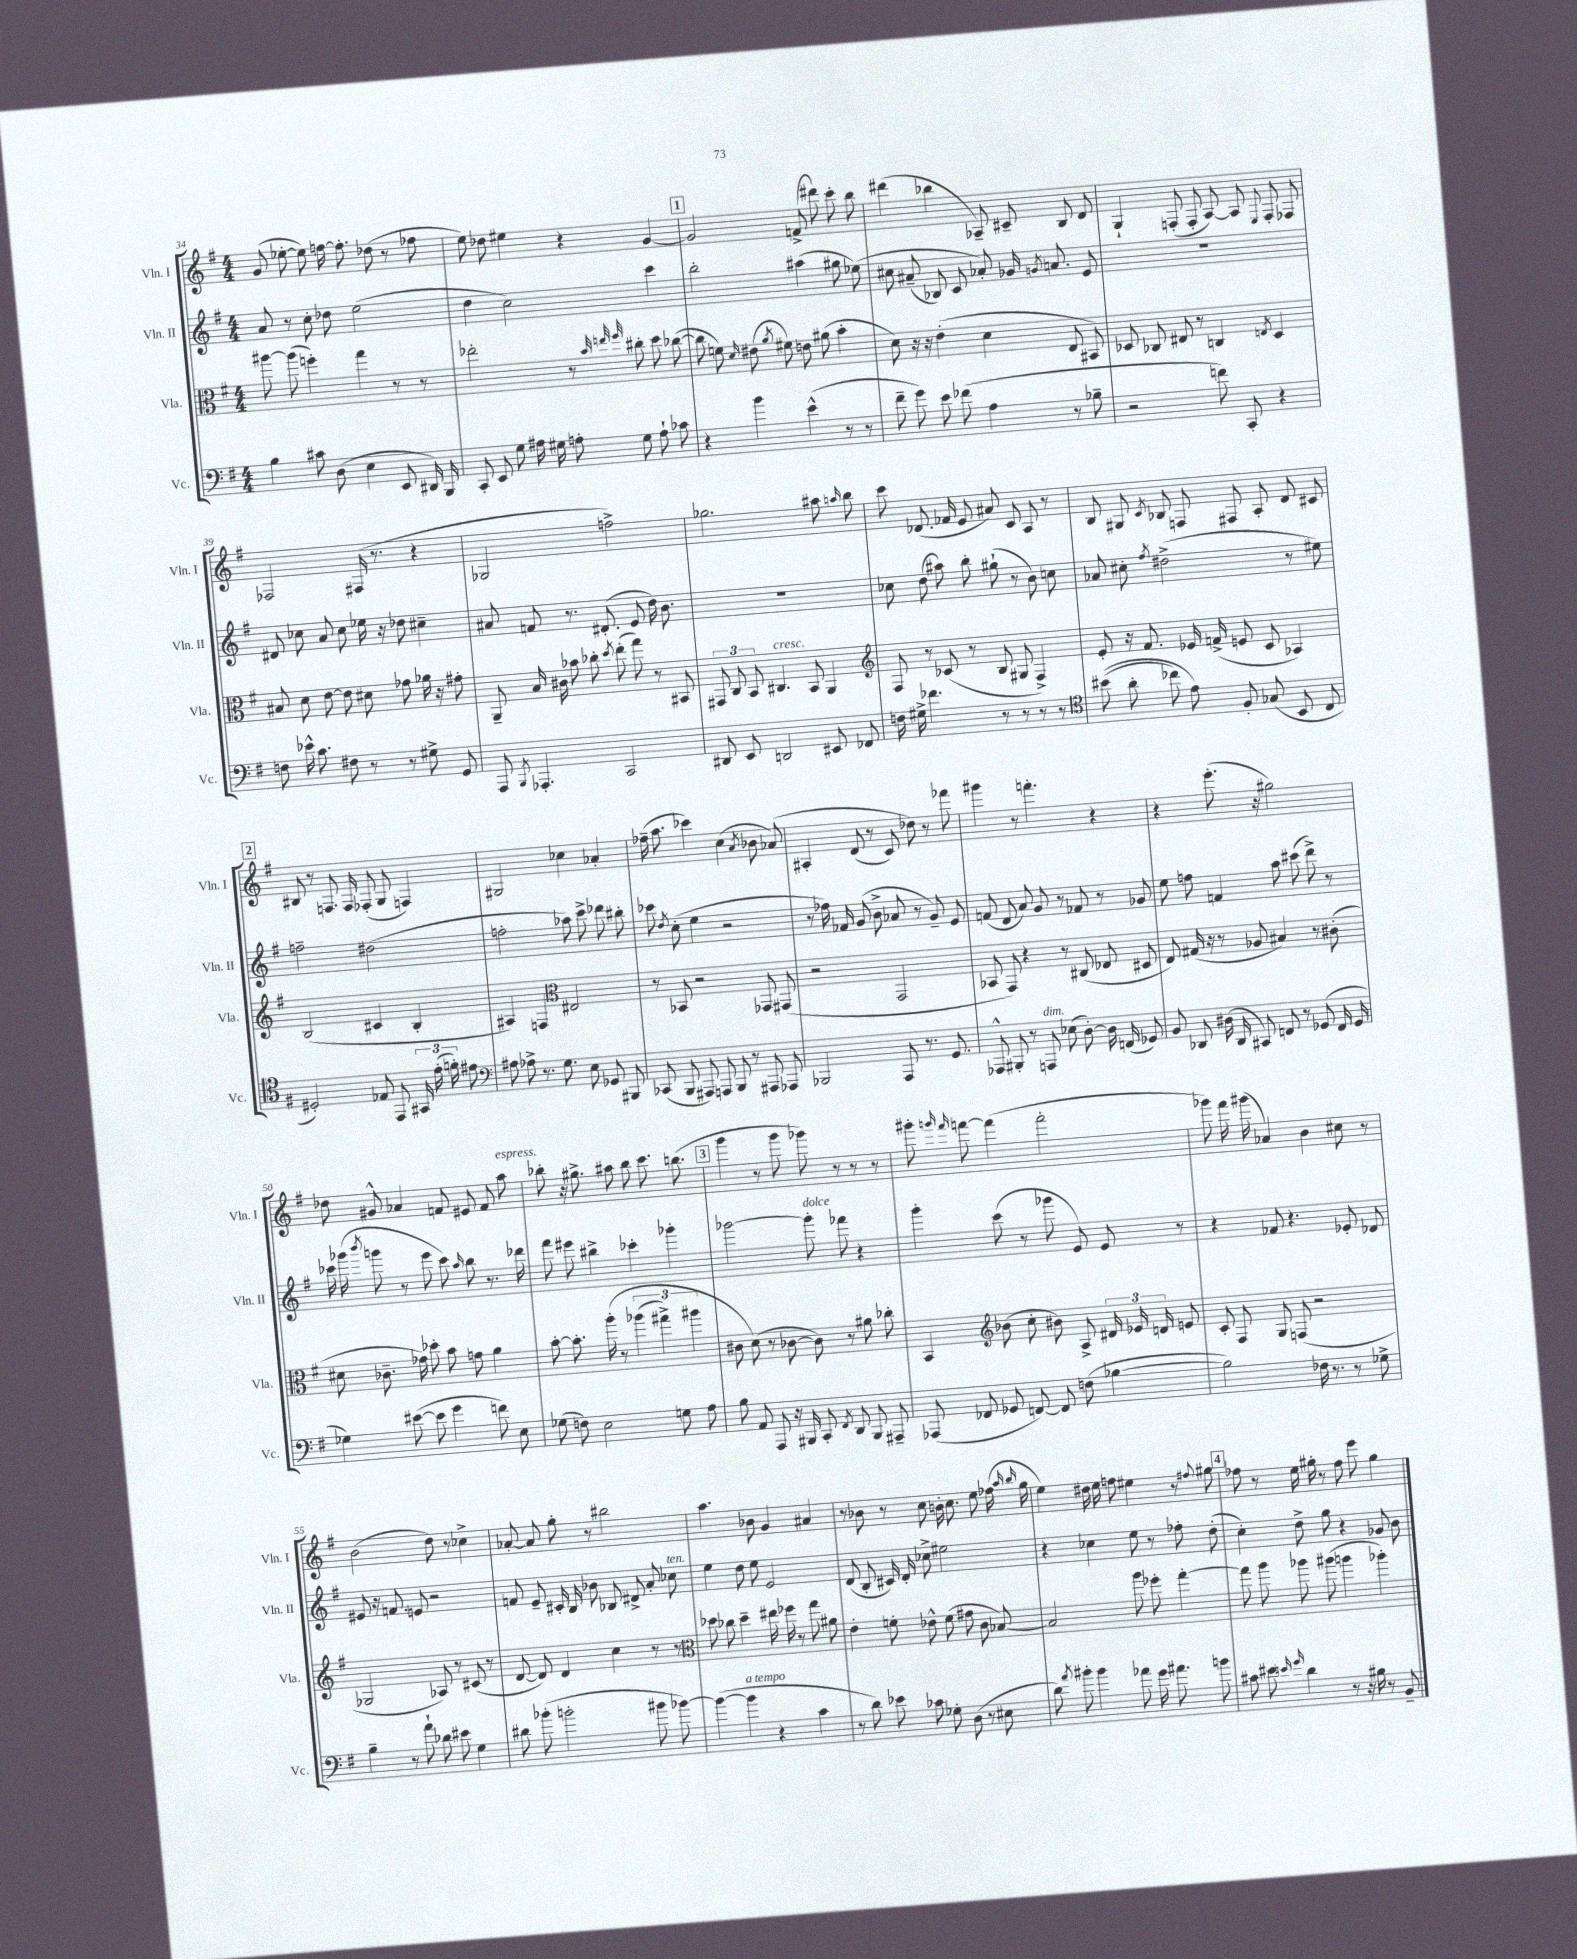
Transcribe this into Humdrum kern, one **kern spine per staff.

**kern	**kern	**kern	**kern
*part4	*part3	*part2	*part1
*staff4	*staff3	*staff2	*staff1
*I"Vc.	*I"Vla.	*I"Vln. II	*I"Vln. I
*I'Vc.	*I'Vla.	*I'Vln. II	*I'Vln. I
*clefF4	*clefC3	*clefG2	*clefG2
*k[f#]	*k[f#]	*k[f#]	*k[f#]
*M4/4	*M4/4	*M4/4	*M4/4
=34	=34	=34	=34
4B\	[8aa#X\	8a/	(8g/
.	(8aa#\]	8r	[8ee-X'\
8c#X\	4ffn'\)	8cc'\	8ee-\])
(8D\	.	8dd-X\	[16ffn\
.	.	.	8.ff'\]
4E\	4gg\	(2ee\	.
.	.	.	(8dd-X\
8EE/	8r	.	8r
16DD#X/)	8r	.	8ff-X\
16BBB/	.	.	.
=35	=35	=35	=35
8CC'/	2ee-X'\	4dd\	8ee\)
8EE/	.	.	8dd-X\
8G\	.	2cc\)	4ee#X\
16A#X\	.	.	.
16G#X\	.	.	.
8An'\	8r	.	4r
.	32qqb/	.	.
.	32qqeen/	.	.
.	32qqff#/	.	.
8G#\	8cc#X'\	.	.
8A`\	8dd\	4ccc\	[4g/
8c-X\	([8cc-X\	.	.
!!LO:REH:place=s1:t=1
=36	=36	=36	=36
4r	8cc-\]	2bb'\	2g/]
.	8fn\)	.	.
.	16qqd/	.	.
4b\	(8e#X\	.	.
.	8qa/	.	.
.	8f#X\)	.	.
(4e^^\	8en\	(4aa#X\	(8fn^/
.	(8a#X\	.	8ddd#X\)
8r	4b'\	8gg#X\	8ccc'\
8r	.	(8ee-X\)	8bb\
=37	=37	=37	=37
8f#~\	8d\)	8cc#X\	(4ddd#X\
8g\)	16r	(8a#X~/	.
.	16r	.	.
8e\	(4e'\	8B-X/)	4bb-X\
(8f-X\	.	8c/	.
4A\	4d\	8a-X'/)	8A-X~/)
.	.	16g-X/	8c#X~/
.	.	8qgn/	.
.	.	8.an/	.
8r	8E/	.	8B/
8B-X~\	8BB#X/)	8e/	8d/
=38	=38	=38	=38
2r	8D-X/	1r	4G`/
.	8C-X/	.	.
.	8E#X/	.	(8Fn'/
.	8r	.	8F'/
8fn\)	4Cn/	.	[8A/)
8CC'/	.	.	8A/]
.	8qEn/	.	8qqE/
4r	4D-/	.	8F'/
.	.	.	8F-X/
!!LO:LB:g=z
=39	=39	=39	=39
8Fn\	8B#X/	8d#X/	2F-X/
16e-X^^\	8d\	8cc-X\	.
8.c\	.	.	.
.	[8e\	8a/	.
8F#X\	8e\]	8cc-\	.
8r	8d#X\	16ee-X\	(16F#X/
.	.	16r	8.r
8r	8g-X\	8dd-X\	.
8G#X^\	16a-X\	4cc#X~\	4r
.	16r	.	.
8GG/	8g#X'\	.	.
=40	=40	=40	=40
8AAA/	8AA~/	8a#X/	2G-X/
8qBBB/	.	.	.
4.AAA-X'/	16B/	8fn/	.
.	16c#X\	.	.
.	8b-X\	8.r	.
.	8cc-X'\	.	.
.	.	(8.d#X'/	.
.	8qdd/	.	.
2CC/	(8ee'\	.	2ffn^\)
.	8gg\)	8e/	.
.	8r	16dd\)	.
.	.	8.b\	.
.	8BB#X/	.	.
=41	=41	=41	=41
8DD#X/	12GG#X/	1r	2.gg-X\
.	12C/	.	.
8EE/	.	.	.
.	12BB/	.	.
!	!LO:TX:a:i:t=cresc.	!	!
2DDn/	4.C#X/	.	.
.	8BB/	.	.
8EE#X/	4AA/	.	8aa#X\
.	.	.	16qqaan/
8FF-X/	.	.	8bb\
=42	=42	=42	=42
*	*clefG2	*	*
16Fn\	8F#/	8cc-X\	8ccc\
16G#X^\	.	.	.
4.f-X\	8r	(8dd\	(8.d-X/
.	(8c-X/	8aa#X\)	.
.	.	.	16f-X/
.	8r	8bb'\	8e/
8r	8B/	(8gg#X`\	8a#X/)
8r	8G#X/	8r	8c/
8r	4F#^/)	8b\)	8A/
8r	.	8ccn\	8r
=43	=43	=43	=43
*clefC4	*	*	*
((8b#X\	8e'/	8a-X/	8B/
8a'\	16r	8cc#X'\	8G#X/
.	8.f#/	.	.
.	.	8qff#/	8qc/
8cc-X\)	.	(2dd#X^\	8B-X/
8e\)	16e-X/	.	8Fn/
.	(16fn^/	.	.
8F#'/	8en/	.	8F#X/
(8G-X/	8c/	.	8A'/
8BB/	4A-X/)	8r	8d/
8C/	.	8ee#X\)	8c#X/
!!LO:LB:g=z
!!LO:REH:place=s1:t=2
=44	=44	=44	=44
2D#X'/)	(2B/	2ffn~\	8B#X/
.	.	.	8r
.	.	.	8.Fn/
.	.	.	16F/
8E-X/	4c#X/	(2dd#X\	(8F-X'/
8EE/	.	.	8G/
24GG#X/	4B'/	.	4Fn/)
(24e'\	.	.	.
24fn'\)	.	.	.
8e#X\	.	.	.
=45	=45	=45	=45
*clefF4	*	*	*
8A#X\	4A#X/)	2ffn'\	2G#X/
8A-X^\	.	.	.
8.r	4Fn/	.	.
8.G\	.	.	.
*	*clefC3	*	*
.	2E#X/	8aa-X\)	4cc-X\
8E\	.	8ccc^\	.
8GG-X/	.	8ddd-X\	4a-X'/
8BBB#X/	.	8bb#X'\	.
=46	=46	=46	=46
(8CC-X/	8r	8ccc-X\	(16ff-X~\
.	.	.	8.aa\
.	.	8qdd/	.
8BBB/	8BB-X/	(8cc'\	.
8AAA#X/)	2r	4ee\	4ccc-X\)
8AAAn/	.	.	.
8BBB/	.	2r	(4cc\
8r	.	.	.
.	.	.	8qa/
8AAA#X/	8GG-X/	.	8b-X\
8AAA-X/	(8GG#X/	.	(8a-X/)
=47	=47	=47	=47
2BBB-X/	2r	8r	4A#X'/
.	.	16ff-X\)	.
.	.	16f-X/	.
.	.	(8g/	(8d/
.	.	8b^\	8r
8AAA/	2GG/	8a-X/	8c/)
8.r	.	8r	8dd-X\)
.	.	8g~/)	8r
8.GG/	.	.	.
.	.	8e/	8fff-X\
=48	=48	=48	=48
8AAA-X^^/	8BB-X/	(8fn/	4ggg#X\
8BBB#X'/	8GG/)	8d/	.
8r	4r	8a/)	8r
!LO:TX:a:i:t=dim.	!	!	!
8AAAn/	.	8g/	4.fffn'\
(8E-X\	8r	8r	.
[8D'\)	(8C#X/	8f-X/	.
16D\]	8E-X/	8r	4r
(16FFn/	.	.	.
8GG-X/)	8D#X/	8g-X/	.
=49	=49	=49	=49
8BB/	8E/)	8ee\	4r
8DD-X/	(16G#X/	8ffn\	.
.	16r	.	.
(16D#X\	8r	4fn/	(8.eee'\
16DD-/	.	.	.
8CC#X/)	8A-X/	.	.
.	.	.	16r
8FFn/	4B#X/)	8aa\	2gg#X\)
8r	.	(8ccc#X\	.
(8GG-X/	8r	8ddd^\)	.
16FF/	(8c#X'\	8r	.
16GG-/	.	.	.
!!LO:LB:g=z
=50	=50	=50	=50
4G-X\)	8d#X\	16ccc-X\	8dd-X\
.	.	(16ggg-X\	.
.	.	8qbbb/	.
.	8.c-X~\	8gggn\	8g#X^^/
([8e#X\	.	8r	4a-X/
.	16g-X\)	.	.
8e#\]	8dd-X'\	8eee\	.
4g\	8b\	8ccc-\)	8fn/
.	.	16qqaa/	.
.	8gn\	8bb\	8e#X/
8fn\)	4a\	8.r	8f/
!	!	!	!LO:TX:a:i:t=espress.
8E\	.	.	8aa\
.	.	16ddd-X\	.
=51	=51	=51	=51
(8G-X\	[8b'\	8fff#\	8bb-X'\
8Fn\)	8.b'\]	8eee#X\	16r
.	.	.	8.gg#X^\
2E\	.	4bb#X^\	.
.	(16aa'\	.	.
.	8r	.	8aa#X\
.	(6aa-X\	4ccc-X'\	8bb-\
.	.	.	8.ccc\
.	6gg#X^\)	.	.
8Gn\	.	4ggg-X'\	.
.	.	.	(8.bbn\
.	6aa#X\	.	.
8A\	.	.	.
!!LO:REH:place=s1:t=3
=52	=52	=52	=52
8B\	8c#X\	[2ggg-X\	4ggg\
8AA/	(8d\)	.	.
8AAA/	8r	.	8r
16r	[8c-X\	.	8ggg\
16BBB#X/	.	.	.
!	!	!LO:TX:a:i:t=dolce	!
8CC'/	8c-\])	8ggg-'\]	8ggg-X\)
8qFF#/	.	.	.
8DD/	8r	8fff-X\	8r
8BBB#/	8a#X\	4r	8r
8AAA#X~/	8cc-X'\	.	8r
=53	=53	=53	=53
(8AAA-X/	4BB/	4ggg'\	8ggg#X'\
.	.	.	16qqgggn/
.	.	.	16qqfff#/
8FF-X/	.	.	[8fffn\
*	*clefG2	*	*
8GG-X/	(8b-X\	(8ccc\	(4fff\]
[8FFn/)	8cc'\	8r	.
8FF/]	8b#X\)	8ggg-X\	2fff'\
(8Fn\	8A^/	8e/)	.
[4B-X\	24d#X/	8e/	.
.	24e-X/	.	.
.	24dn/	.	.
.	8en/	8r	.
=54	=54	=54	=54
2B-\])	8c'/	4r	8ggg-X\)
.	8F#/	.	16fff#\
.	.	.	(16ggg#X\
.	8G/	8f-X/	4a-X/)
.	(8Fn/	4.r	.
16F-X\	2r	.	4b\
8.r	.	.	.
8r	.	8e-X'/	8cc#X\
8G-X^\	.	8d-X/	8r
!!LO:LB:g=z
=55	=55	=55	=55
4B~\	2G-X/	8e#X/	(2b\
.	.	16r	.
.	.	8.fn/	.
8r	.	.	.
8a`\	.	8en/	.
8d-X\	8A-X/)	2r	8dd\)
8e#X\	8r	.	8r
4G\	(8c#X/	.	4cc-X^\
.	8r	.	.
=56	=56	=56	=56
8d#X\	[8d/	8fn/	[8a-X'/
(8b-X'\	8d/])	8e~/	8a-/]
2bn'\	4d/	16c#X'/	8gg'\
.	.	16B/	.
.	.	8b-X\	8r
.	4cc\	8B-X/	2bb#X\
.	.	8d#X^/	.
8b#X\	8r	8a'/	.
!	!	!LO:TX:a:i:t=ten.	!
[8b-X\)	8r	8cc-X\	.
=57	=57	=57	=57
*	*clefC3	*	*
(4b-\_	8dd-X\	4ee\	4.aa\
.	8cc-X\	.	.
!LO:TX:a:i:t=a tempo	!	!	!
4b-\]	4dd-~\	8dd\	.
.	.	8ee\	8b-X\
4r	16ee#X\	2e/	4g/
.	16ff-X\	.	.
.	8r	.	.
4c\	8gg\	.	4a#X/
.	8a#X\	.	.
=58	=58	=58	=58
8r	4e'\	(8d/	8r
8d\)	.	8B'/	8b-X\
8e-X\	8fn'\	16c#X/)	8r
.	.	16d'/	.
8c-X\	8e-X^^\	8cc-X^\	8cc\
8G-X'\	(8f\	2ee#X\	16bn'\
.	.	.	8.cc\
(8D\	8g#X\	.	.
8r	8c\	.	8ee\
8E#X\	[8B-X/)	.	(16ff-X\
.	.	.	16qqaa/
.	.	.	16qqbb/
.	.	.	16gg\
=59	=59	=59	=59
8d\)	2B-/]	4r	4ee\)
8qa/	.	.	.
8b#X'\	.	.	.
4b#\	.	4cc-X\	16dd#X\
.	.	.	16ee\
.	.	.	8ffn\
8a-X\	8aa\	8ee\	4ee#X\
16g\	8ff-X'\	8r	.
8.a#X\	.	.	.
.	[4gg'\	8ff-X'\	8r
.	.	.	8qqff#X/
8bn\	.	(8dd'\	8gg#X\
!!LO:REH:place=s1:t=4
=60	=60	=60	=60
8c#X\	8gg\]	4cc'\)	8ff-X\
8e#X\	8aa\	.	8r
16qqen/	.	.	.
16qqg/	.	.	.
4d\	8aa-X\	8dd^\	16ee\
.	.	.	16gg#X'\
.	(8aa#X\	8gg\	8r
8r	4aan\	4r	8ff-\
16r	.	.	8eee\
16B#X\	.	.	.
8r	4aa-X'\)	8g-X/	4gg#\
8BB~/	.	8b\	.
==	==	==	==
*-	*-	*-	*-
